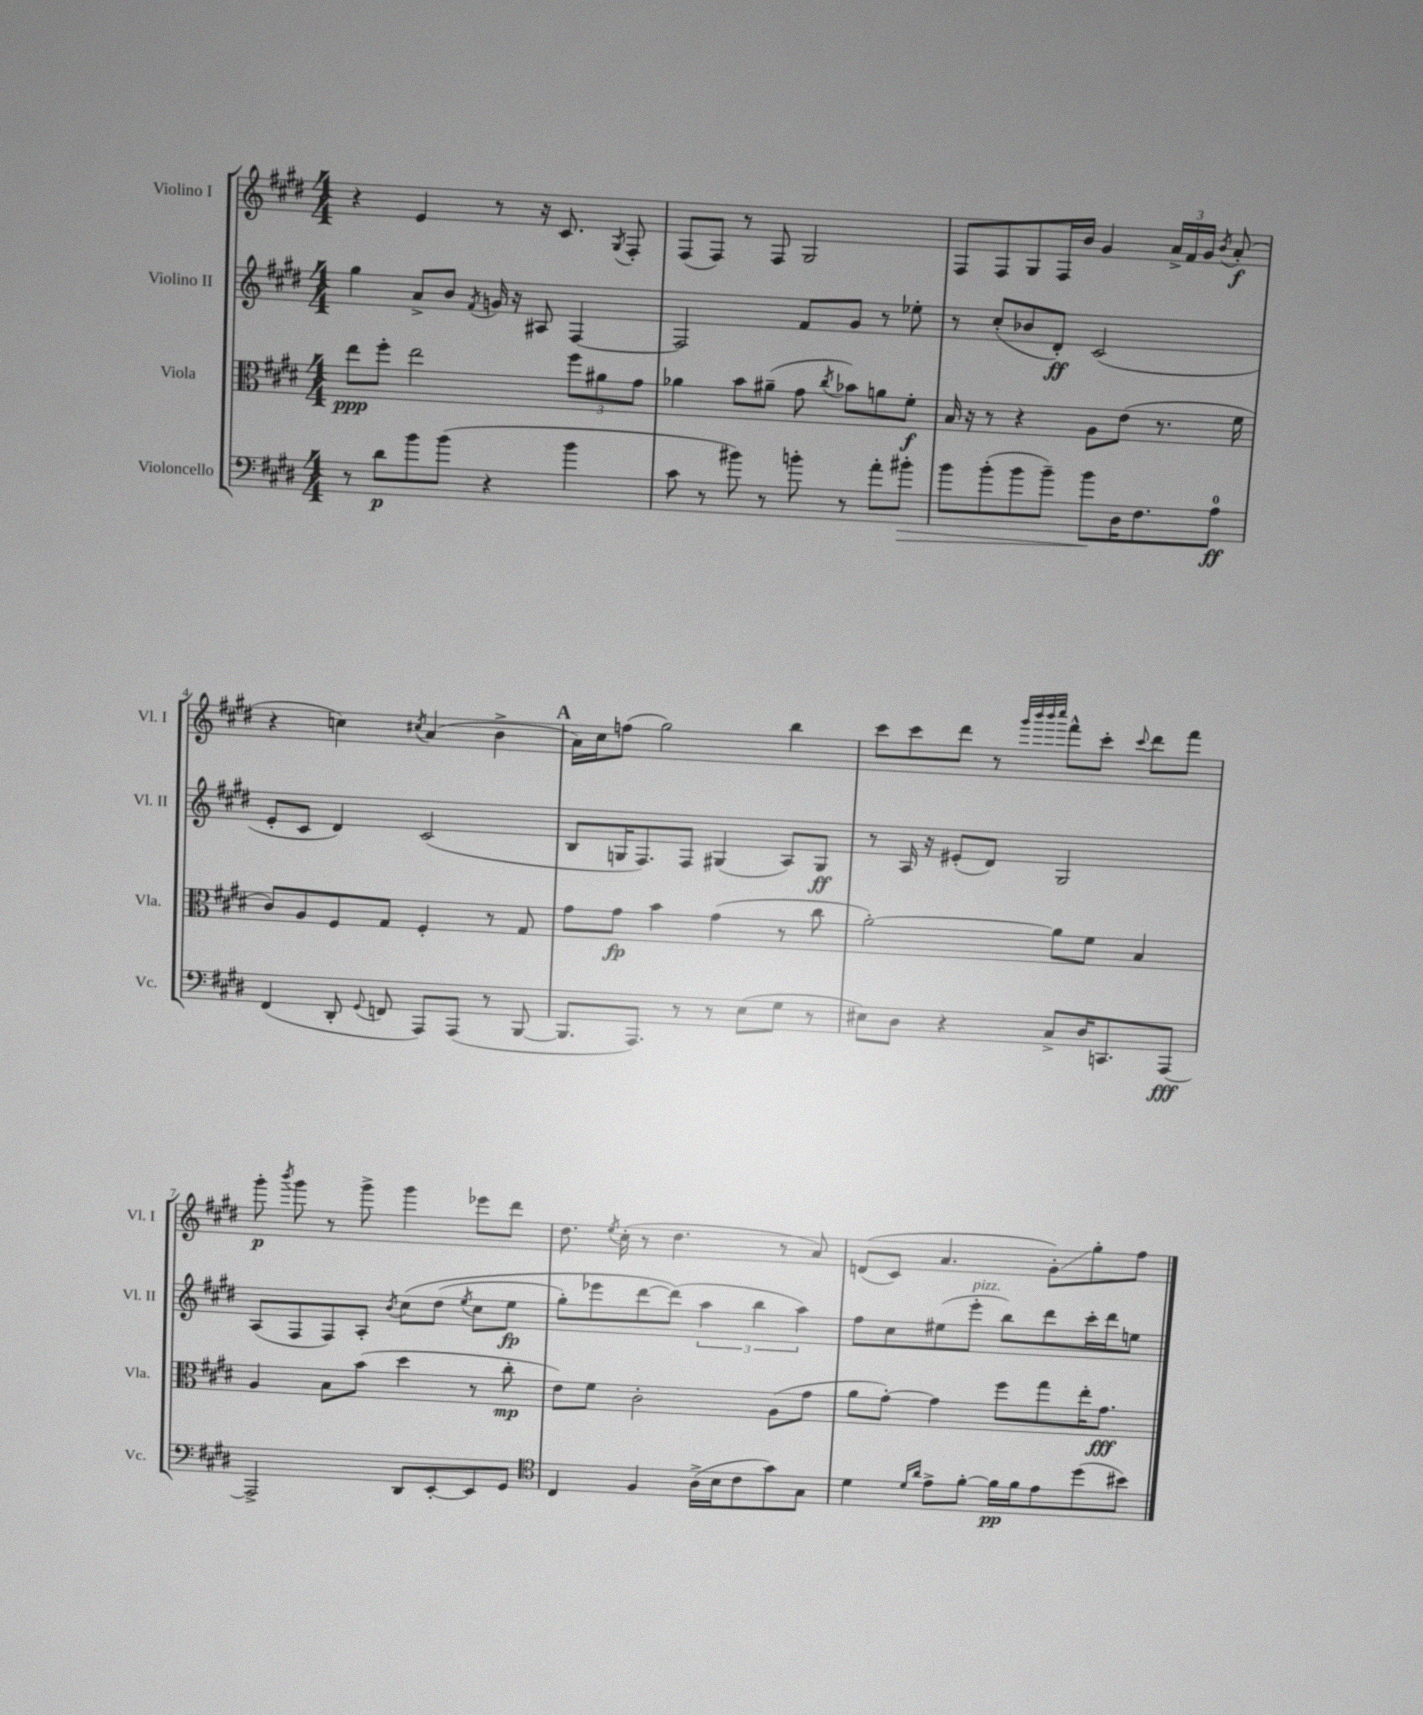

**kern	**kern	**kern	**kern
*staff4	*staff3	*staff2	*staff1
*clefF4	*clefC3	*clefG2	*clefG2
*k[f#c#g#d#]	*k[f#c#g#d#]	*k[f#c#g#d#]	*k[f#c#g#d#]
*M4/4	*M4/4	*M4/4	*M4/4
8r	8ee\L	4gg#\	4r
8d#\L	8ff#'\J	.	.
8b\	2ee\	8a^/L	4e/
(8b\J	.	8b/J	.
.	.	8qf#/	.
4r	.	16g/	8r
.	.	16r	.
.	.	8A#/	16r
.	.	.	8.c#/
4b\	12ff#\L	[4F#/	.
.	12a#\	.	.
.	.	.	8qG#/
.	.	.	8F#'/
.	12g#\J	.	.
=	=	=	=
8c#\	4a-\	2F#/]	(8F#/L
8r	.	.	8F#/J)
8b#\)	8b\L	.	8r
8r	(8a#~\J	.	8F#/
8b'\	8g#\	8f#/L	2G#/
.	8qcc#/	.	.
8r	8b-\L)	8g#/J	.
8a'\L	8a\	8r	.
8b#'\J	8f#'\J	8ee-'\	.
=	=	=	=
8b\L	16B/	8r	8F#/L
.	16r	.	.
(8b'\	8r	(8cc#'/L	8F#/
8b\	4r	8b-/	8G#/
8b~\J)	.	8d#'/J)	16F#/L
.	.	.	16b/JJ
8b\L	8A\L	(2c#/	4g#/
16D#\K	(8e\J	.	.
8.F#\	.	.	.
.	8.r	.	24a^/LL
.	.	.	24f#/
.	.	.	24g#/JJ
.	.	.	8qb/
8A\J	.	.	(8a'/
.	16f#\	.	.
=	=	=	=
(4FF#/	8c#/L)	8e'/L	4r
.	8A/	8c#/J	.
8DD#'/	8F#/	4d#/)	4cc\)
8qqGG#/	.	.	.
8FF/	8G#/J	.	.
.	.	.	8qcc#/
8AAA/L)	4F#'/	(2c#/	(4a/
(8AAA/J	.	.	.
8r	8r	.	4b^\
[8BBB/	8G#/	.	.
=	=	=	=
8.BBB/]L	8g#\L	8B/L	16a\LL)
.	.	.	16cc#\J
.	8g#\J	16G/K	(8ff\J
8.AAA/J)	.	8.F#/)	.
.	4b\	.	2gg#\)
8r	.	8F#/J	.
8r	(4g#\	(4G#/	.
(8E\L	.	.	.
8G#\J	8r	8A/L)	4bb\
8r	8cc#\	8G#/J	.
=	=	=	=
8E#\L)	[2a'\)	8r	8ccc#\L
8D#\J	.	16A/	8ccc#\
.	.	16r	.
4r	.	(8e#'/L	8ddd#\J
.	.	8d#/J)	8r
.	.	.	32qqggg#/LLL
.	.	.	32qqbbb/
.	.	.	32qqbbb/
.	.	.	32qqcccc#/JJJ
8C#^/L	8a\]L	2G#/	8fff#^^\L
16D#/K	8f#\J	.	8ccc#'\J
8.CC/	.	.	.
.	.	.	8qqccc#/
.	4B/	.	8ddd#\L
[8AAA/J	.	.	8fff#\J
=	=	=	=
2AAA^/]	4A/	(8A/L	8ggg#'\
.	.	.	8qbbb/
.	.	8F#/	8ggg#\
.	8B\L	8F#/)	8r
.	(8b\J	8A'/J	8ggg#^\
.	.	8qb/	.
8DD#/L	4dd#\	&(8cc#\L	4ggg#\
[8EE'/	.	(8dd#\J	.
.	.	8qee/	.
8EE/]	8r	8cc#\L	8eee-\L
8GG#/J	8cc#'\	8ee\J	8ddd#\J
=	=	=	=
*clefC4	*	*	*
4C#/	8e\L)	8gg#'\L)	8.dd#\
.	8f#\J	8eee-\	.
.	.	.	8qee/
.	.	.	(16cc#'\
4F#/	2c#'\	[8ddd#\	8r
.	.	(8ddd#\]J&)	4.dd#\
(16A^\LL	.	6aa\	.
16B\J	.	.	.
8c#\	.	.	.
.	.	6bb\	.
8g#\)	(8A\L	.	8r
.	.	6aa\)	.
8G#\J	8g#\J	.	8a/)
=	=	=	=
4d#\	8a\L	8ff#\L	&((8d/L
.	[8g#'\J)	8cc#\	8c#/J)
16qqd#/LL	.	.	.
16qqa/JJ	.	.	.
8e^\L	4g#\]	(8ee#\	4.a/
[8f#'\J	.	8eee'\J	.
16f#\]LL	8ff#\L	8bb\L)	.
16f#\J	.	.	.
8e\	8gg#\	8ddd#\	8g#'\L&)
(8dd#\	16ee'\K	16ccc#'\L	8gg#'\
.	8.g#\J	16ddd#\J	.
8b#\J)	.	8ee\J	8ff#\J
==	==	==	==
*-	*-	*-	*-
